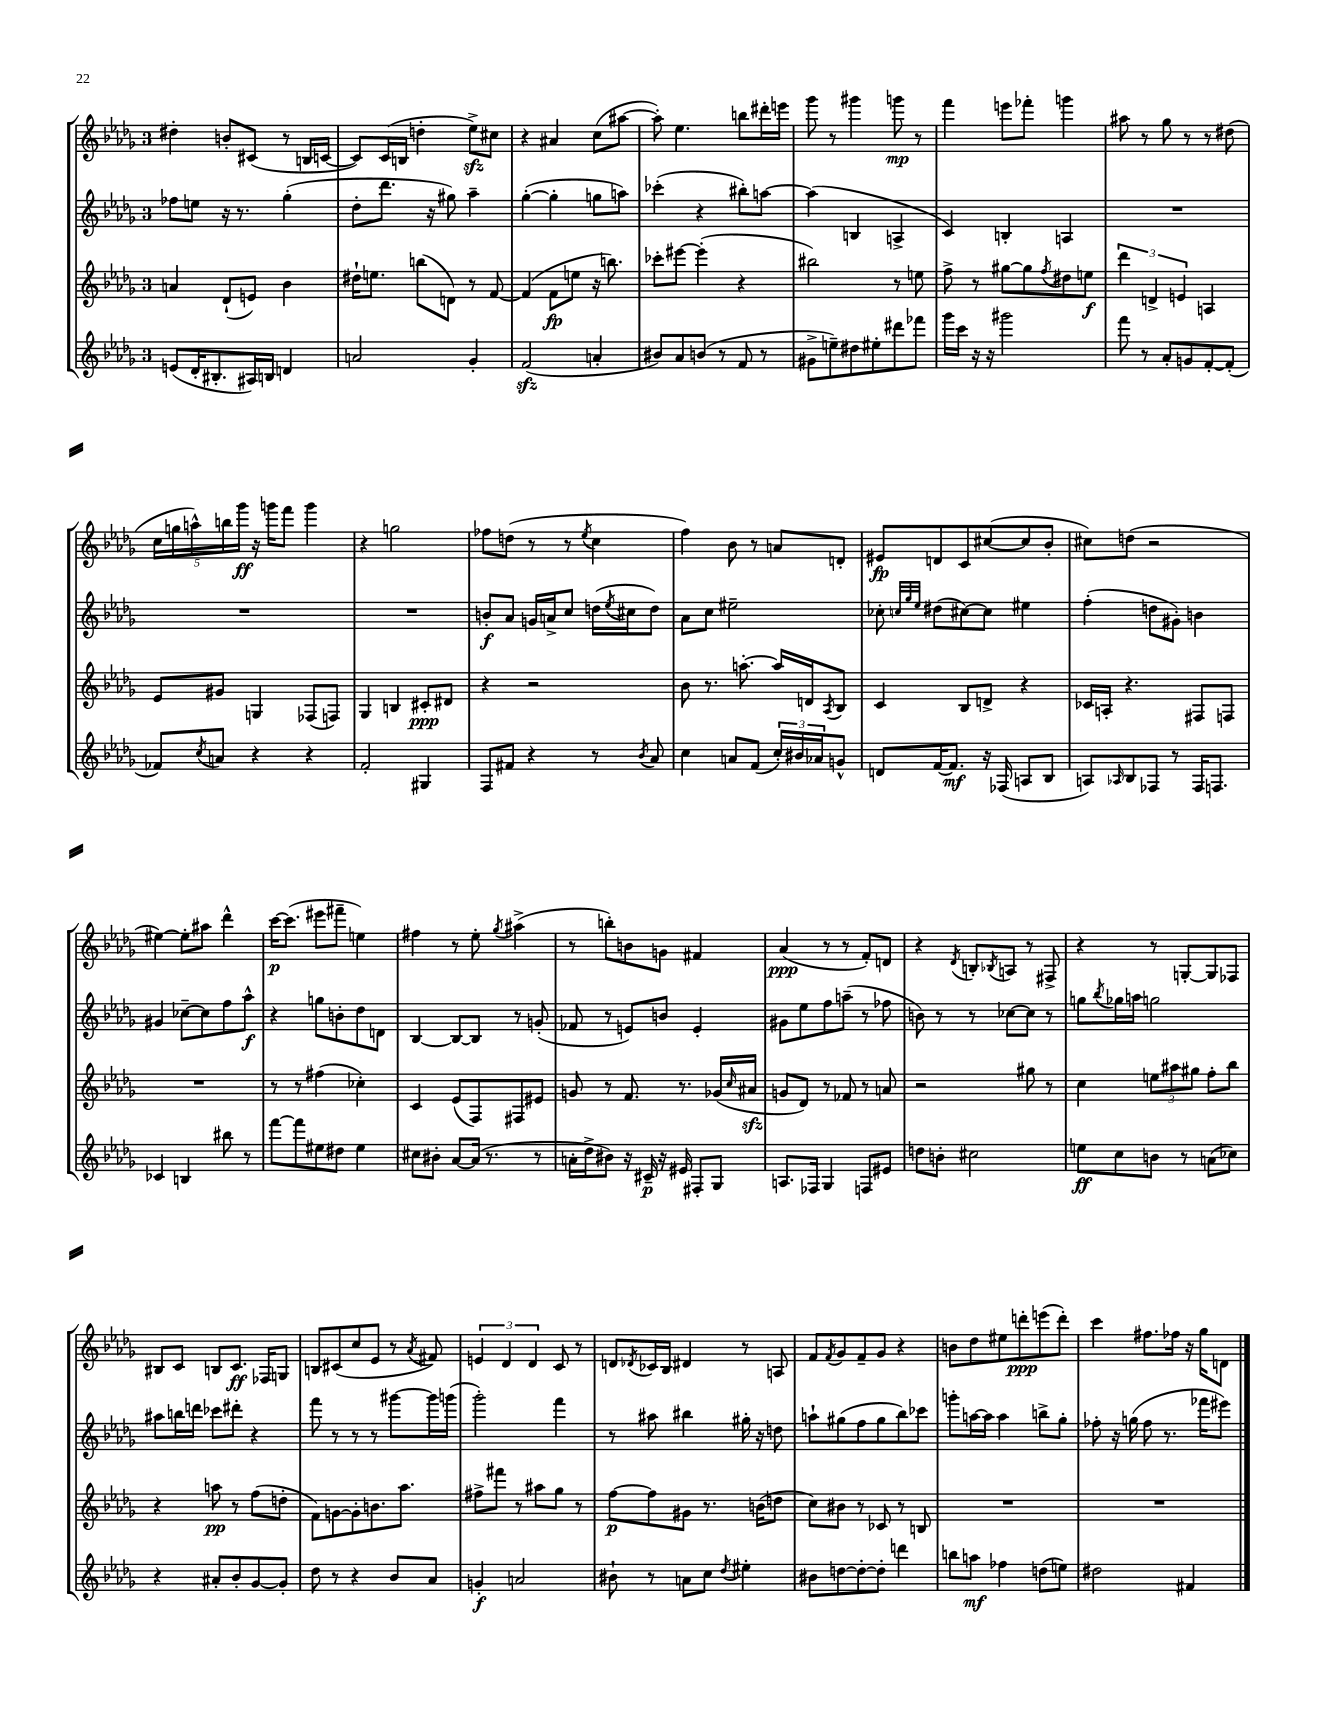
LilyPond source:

<<
\new StaffGroup <<
\new Staff = "s0" {
    \clef treble \key des \major \once \override Staff.TimeSignature.style = #'single-digit \time 3/4
    dis''4-. b'8-. cis'8( r8 b16 c'16~ |
    c'8) c'16( b16 d''4-. ees''8->\sfz) cis''8 |
    r4 ais'4 c''8( ais''8~ |
    ais''8-.) ees''4. b''8 dis'''16-. e'''16 |
    ges'''8 r8 gis'''4 g'''8\mp r8 |
    f'''4 e'''8 fes'''8-. g'''4 |
    ais''8 r8 ges''8 r8 r8 dis''8( |
    \tuplet 5/4 { c''16 g''16 a''16-^) b''16 ges'''16\ff } r16 g'''16 f'''8 g'''4 |
    r4 g''2 |
    fes''8 d''8( r8 r8 \acciaccatura { ees''8 } c''4 |
    f''4) bes'8 r8 a'8 d'8-. |
    eis'8\fp d'8 c'8 cis''8~( cis''8 bes'8-. |
    cis''8) d''8( r2 |
    eis''4~) eis''8-. ais''8 des'''4-^ |
    c'''16~\p c'''8.( eis'''8 fis'''8-- e''4) |
    fis''4 r8 ees''8-. \acciaccatura { ges''8 } ais''4->( |
    r8 b''8-.) b'8 g'8 fis'4 |
    aes'4\ppp( r8 r8 f'8-.) d'8 |
    r4 \acciaccatura { des'8 } b8-. \acciaccatura { bes8 } a8 r8 fis8-> |
    r4 r8 g8~-. g8 fes8 |
    bis8 c'8 b8 c'8.\ff fes16 g8 |
    b8 cis'8( c''8 ees'8 r8 \acciaccatura { aes'8 } fis'8) |
    \tuplet 3/2 { e'4 des'4 des'4 } c'8 r8 |
    d'8 \acciaccatura { des'8 } ces'16 bes16 dis'4 r8 a8 |
    f'8 \acciaccatura { f'8 } ges'8 f'8-- ges'8 r4 |
    b'8 des''8 eis''8 d'''8-.\ppp e'''8( d'''8-.) |
    c'''4 fis''8. fes''16 r16 ges''16 d'8 \bar "|." |
}
\new Staff = "s1" {
    \clef treble \key des \major \once \override Staff.TimeSignature.style = #'single-digit \time 3/4
    fes''8 e''8 r16 r8. ges''4-.( |
    des''8-. des'''8. r16 gis''8) aes''4-- |
    ges''4~-.( ges''4-. g''8 a''8) |
    ces'''4-.( r4 bis''8-.) a''8~ |
    a''4( b4 a4-> |
    c'4) b4-. a4 |
    R2. |
    R2. |
    R2. |
    b'8-.\f aes'8 g'16 a'16-> c''8 d''16( \acciaccatura { ees''8 } cis''16 d''8) |
    aes'8 c''8 eis''2-- |
    ces''8-. \grace { c''32 ges''32 ees''32 } dis''8( cis''8~) cis''8 eis''4 |
    f''4-.( d''8 gis'8-.) b'4 |
    gis'4 ces''8~-- ces''8 f''8 aes''8-^\f |
    r4 g''8 b'8-. des''8 d'8 |
    bes4~ bes8~ bes8 r8 g'8-.( |
    fes'8 r8 e'8) b'8 e'4-. |
    gis'8 ees''8 f''8 a''8--( r8 fes''8 |
    b'8) r8 r8 ces''8~ ces''8 r8 |
    g''8 \acciaccatura { bes''8 } ges''16 a''16 g''2 |
    ais''8 b''16 d'''16 ces'''8 dis'''8-. r4 |
    f'''8 r8 r8 r8 gis'''8~ gis'''16 g'''16( |
    ges'''2-.) f'''4 |
    r8 ais''8 bis''4 gis''16-. r16 d''8 |
    a''8-! gis''8( f''8 gis''8 bes''8) ces'''8 |
    g'''8-. a''16~ a''16 a''4 b''8-> ges''8-. |
    fes''8-. r16 g''16( fes''8 r8. fes'''16 eis'''8) \bar "|." |
}
\new Staff = "s2" {
    \clef treble \key des \major \once \override Staff.TimeSignature.style = #'single-digit \time 3/4
    a'4 des'8-!( e'8) bes'4 |
    dis''16-! e''8. b''8( d'8) r8 f'8~ |
    f'4( f'8\fp e''8 r16 b''8.) |
    ces'''8-. eis'''8~ eis'''4-.( r4 |
    bis''2) r8 e''8 |
    f''8-> r8 gis''8~ gis''8 \acciaccatura { f''8 } dis''8 e''8\f |
    \tuplet 3/2 { des'''4 d'4-> e'4 } a4 |
    ees'8 gis'8 g4 fes8( f8) |
    ges4 b4 cis'8-.\ppp dis'8 |
    r4 r2 |
    bes'8 r8. a''8.~-. a''16 d'16 \acciaccatura { aes8 } bes8 |
    c'4 bes8 d'8-> r4 |
    ces'16 a16-. r4. fis8 f8 |
    R2. |
    r8 r8 fis''4( ces''4-.) |
    c'4 ees'8( f8) fis8 eis'8 |
    g'8 r8 f'8. r8. ges'16( \grace { c''16 } ais'16\sfz |
    g'8 des'8) r8 fes'8 r8 a'8 |
    r2 gis''8 r8 |
    c''4 \tuplet 3/2 { e''8 ais''8 gis''8 } f''8-. bes''8 |
    r4 a''8\pp r8 f''8( d''8-. |
    f'8) g'8~ g'8-. b'8. aes''8. |
    fis''8-> fis'''8 r8 ais''8 ges''8 r8 |
    f''8~\p f''8 gis'8 r8. b'16( d''8 |
    c''8) bis'8 r8 ces'8 r8 b8 |
    R2. |
    R2. \bar "|." |
}
\new Staff = "s3" {
    \clef treble \key des \major \once \override Staff.TimeSignature.style = #'single-digit \time 3/4
    e'8( des'16-. bis8.-. ais16) b16 d'4 |
    a'2 ges'4-. |
    f'2\sfz( a'4-. |
    bis'8) aes'8 b'8( r8 f'8 r8 |
    gis'8-> e''8--) dis''8 eis''8-. dis'''8 fes'''8 |
    ges'''16 c'''16 r16 r16 gis'''2 |
    f'''8 r8 aes'8-. g'8 f'8~-. f'8-.( |
    fes'8) \acciaccatura { c''8 } a'8 r4 r4 |
    f'2-. gis4 |
    f8 fis'8 r4 r8 \acciaccatura { bes'8 } aes'8 |
    c''4 a'8 f'8( \tuplet 3/2 { c''16-.) bis'16 aes'16 } g'8-^ |
    d'8 f'16~ f'8.\mf r16 fes16( a8 bes8 |
    a8) \grace { aes16 } bes8 fes8 r8 fes16 f8. |
    ces'4 b4 bis''8 r8 |
    f'''8~ f'''8 eis''8 dis''8 eis''4 |
    cis''8 bis'8-. aes'8~ aes'16( r8. r8 |
    a'16-. des''16-> bis'8) r16 cis'16--\p r16 eis'16 fis8-. ges8 |
    a8. fes16 ges4 f8 eis'8 |
    d''8 b'8-. cis''2 |
    e''8\ff c''8 b'8 r8 a'8( ces''8) |
    r4 ais'8-. bes'8-. ges'8~ ges'8-. |
    des''8 r8 r4 bes'8 aes'8 |
    g'4-.\f a'2 |
    bis'8-! r8 a'8 c''8 \acciaccatura { des''8 } eis''4-. |
    bis'8 d''8~ d''8~-. d''8-. d'''4 |
    b''8 a''8\mf fes''4 d''8( e''8) |
    dis''2 fis'4 \bar "|." |
}
>>
>>
\layout { \context { \Score \remove "Bar_number_engraver" } }
